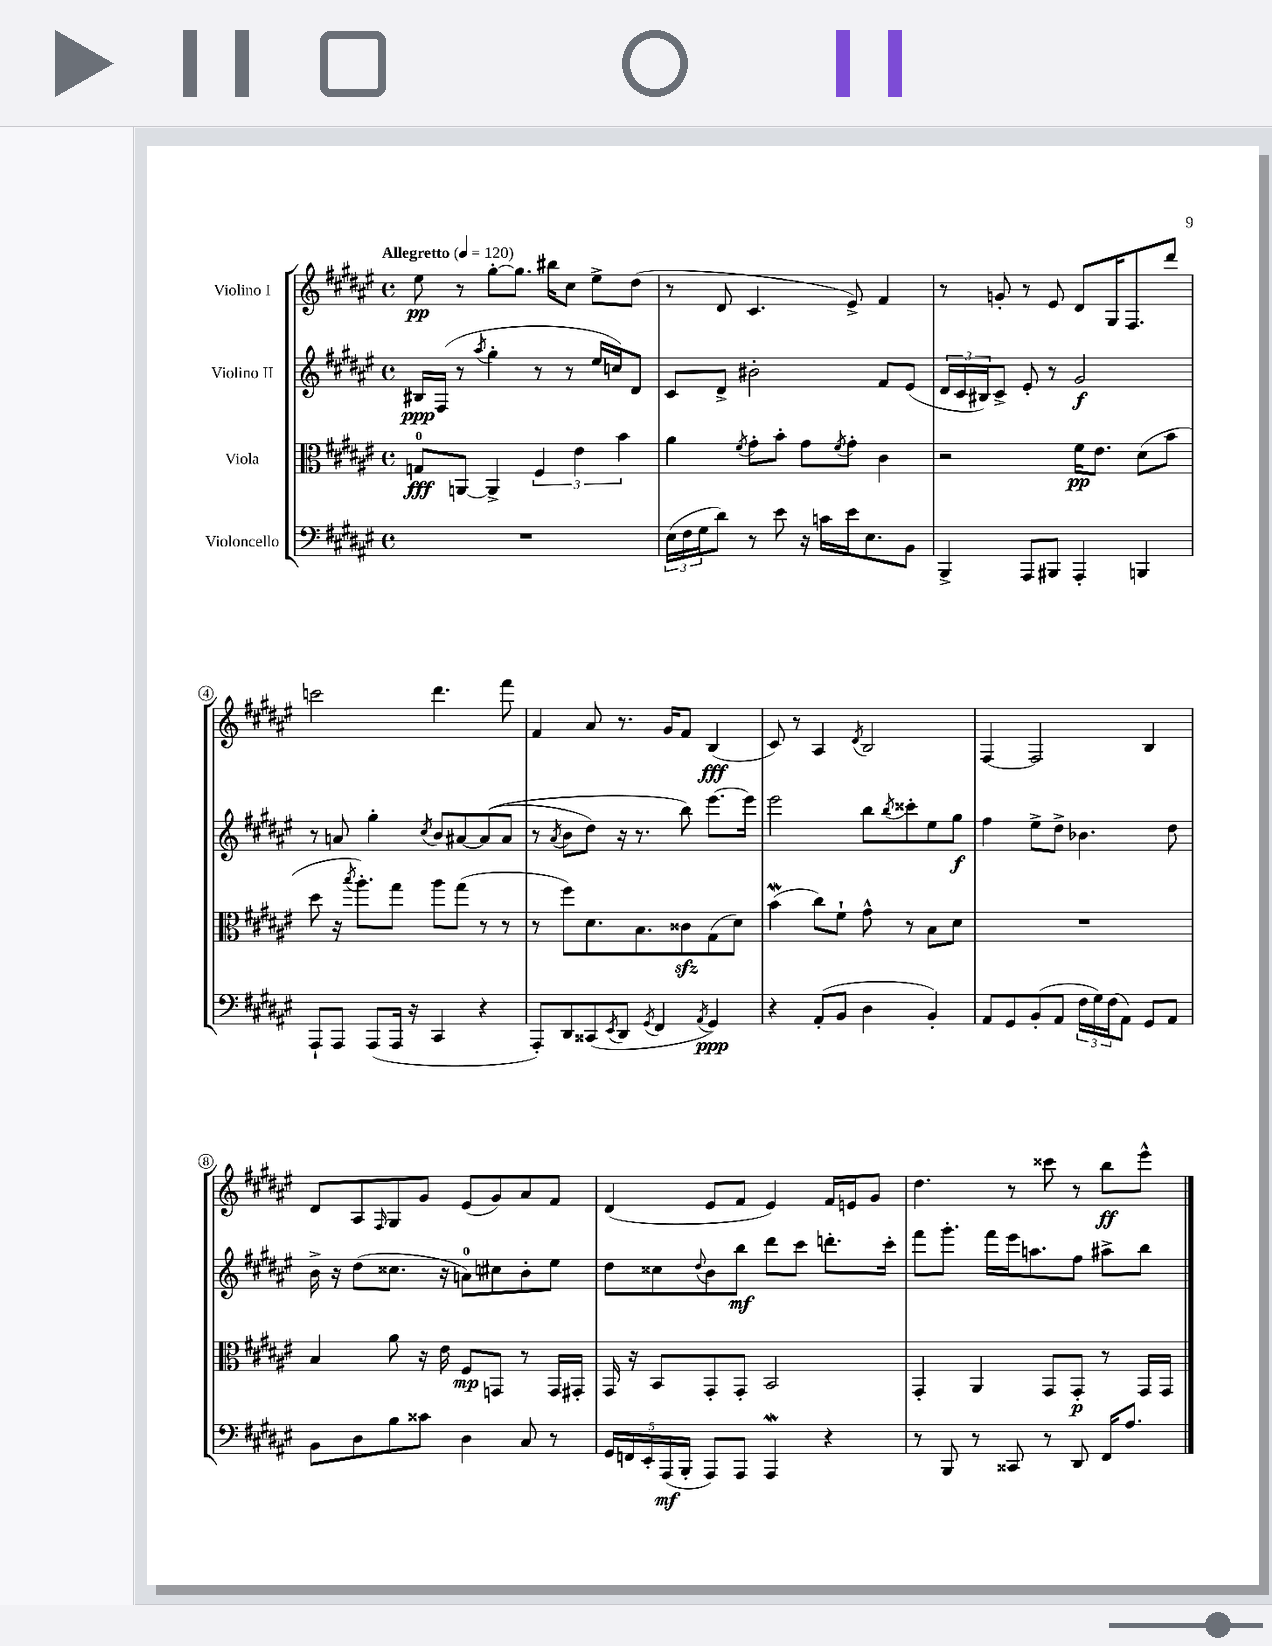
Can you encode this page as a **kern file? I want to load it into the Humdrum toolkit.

**kern	**kern	**kern	**kern
*staff4	*staff3	*staff2	*staff1
*clefF4	*clefC3	*clefG2	*clefG2
*k[f#c#g#d#a#e#]	*k[f#c#g#d#a#e#]	*k[f#c#g#d#a#e#]	*k[f#c#g#d#a#e#]
*M4/4	*M4/4	*M4/4	*M4/4
*met(c)	*met(c)	*met(c)	*met(c)
*MM120	*MM120	*MM120	*MM120
1r	8G	16B#	8ee#
.	.	(16F#	.
.	[8AA	8r	8r
.	.	8qaa#	.
.	4AA^]	4gg#'	[8gg#'
.	.	.	8.gg#]
.	6F#	8r	.
.	.	.	16bb#
.	.	8r	8cc#
.	6e#	.	.
.	.	16ee#	8ee#^
.	.	16cc)	.
.	6b	.	.
.	.	8d#	(8dd#
=	=	=	=
(24E#	4a#	8c#	8r
24F#	.	.	.
24G#	.	.	.
8d#)	.	8d#^	8d#
.	8qf#	.	.
8r	8g#'	2b#'	4.c#
8e#	8b'	.	.
16r	8g#	.	.
16c	.	.	.
.	8qf#	.	.
16e#	8g#'	.	8e#^)
8.E#	.	.	.
.	4c#	8f#	4f#
8BB	.	(8e#	.
=	=	=	=
4BBB^	2r	24d#	8r
.	.	24c#	.
.	.	24B#)	.
.	.	8c#^	8g'
8AAA#	.	8e#'	8r
8BBB#	.	8r	8e#
4AAA#'	16f#	2g#	8d#
.	8.e#	.	.
.	.	.	16G#
.	.	.	8.F#
4BBB	(8d#	.	.
.	8b	.	8ddd#
=	=	=	=
8AAA#`	8dd#	8r	2ccc
8AAA#	16r	8a	.
.	8qbb	.	.
.	8.aa#')	.	.
(8AAA#	.	4gg#'	.
16AAA#	8gg#	.	.
16r	.	.	.
.	.	8qcc#	.
4CC#	8aa#	8b	4.ddd#
.	(8gg#	[8a#	.
4r	8r	&((8a#]	.
.	8r	8a#	8fff#
=	=	=	=
8AAA#')	8r	8r	4f#
.	.	8qa#	.
8DD#	8ff#)	8b	.
(8CC##	8.d#	8dd#)	8a#
8qEE#	.	.	.
8DD#	.	16r	8.r
.	8.B	8.r	.
8qGG#	.	.	.
4FF#	.	.	.
.	.	.	16g#
.	8c##	8bb&)	8f#
8qAA#	.	.	.
4GG#)	(8G#	[8.eee#	(4B
.	8d#)	.	.
.	.	16eee#]	.
=	=	=	=
4r	(4b	2eee#	8c#)
.	.	.	8r
(8AA#'	8cc#)	.	4A#
8BB	8f#`	.	.
.	.	.	8qd#
4D#	8g#^^	8bb	2B
.	.	8qbb	.
.	8r	8ccc##'	.
4BB')	8B	8ee#	.
.	8d#	8gg#	.
=	=	=	=
8AA#	1r	4ff#	[4F#
8GG#	.	.	.
(8BB'	.	8ee#^	2F#]
8AA#	.	8dd#^	.
24F#	.	4.b-	.
24G#)	.	.	.
(24F#	.	.	.
8AA#)	.	.	.
8GG#	.	.	4B
8AA#	.	8dd#	.
=	=	=	=
8BB	4B	16b^	8d#
.	.	16r	.
8D#	.	(8dd#	8A#
.	.	.	16qqF#
8B	8a#	8.cc##	8G#
8c##	16r	.	8g#
.	16e#	16r	.
4D#	8F#	8a)	(8e#
.	8GG	8cc#	8g#)
8C#	8r	8b'	8a#
8r	16GG	8ee#	8f#
.	16GG#'	.	.
=	=	=	=
20GG#	16GG#	8dd#	(4d#
20FF	.	.	.
.	16r	.	.
20EE#'	.	.	.
.	8BB	8cc##	.
(20AAA#	.	.	.
20BBB'	.	.	.
.	.	8qqdd#	.
8AAA#)	8GG#'	8b	8e#
8AAA#	8GG#'	8bb	8f#
4AAA#	2BB	8ddd#	4e#)
.	.	8ccc#	.
4r	.	8.ddd'	16f#
.	.	.	16e
.	.	.	8g#
.	.	16ccc#'	.
=	=	=	=
8r	4GG#'	8fff#	4.dd#
8BBB	.	8.ggg#'	.
8r	4AA#	.	.
.	.	16fff#	.
8CC##	.	16eee#	8r
.	.	8.aa	.
8r	8GG#	.	8ccc##
8DD#	8GG#'	8ff#	8r
16FF#	8r	8aa#^	8bb
8.A#	.	.	.
.	16GG#	8bb	8eee#^^
.	16GG#	.	.
==	==	==	==
*-	*-	*-	*-
